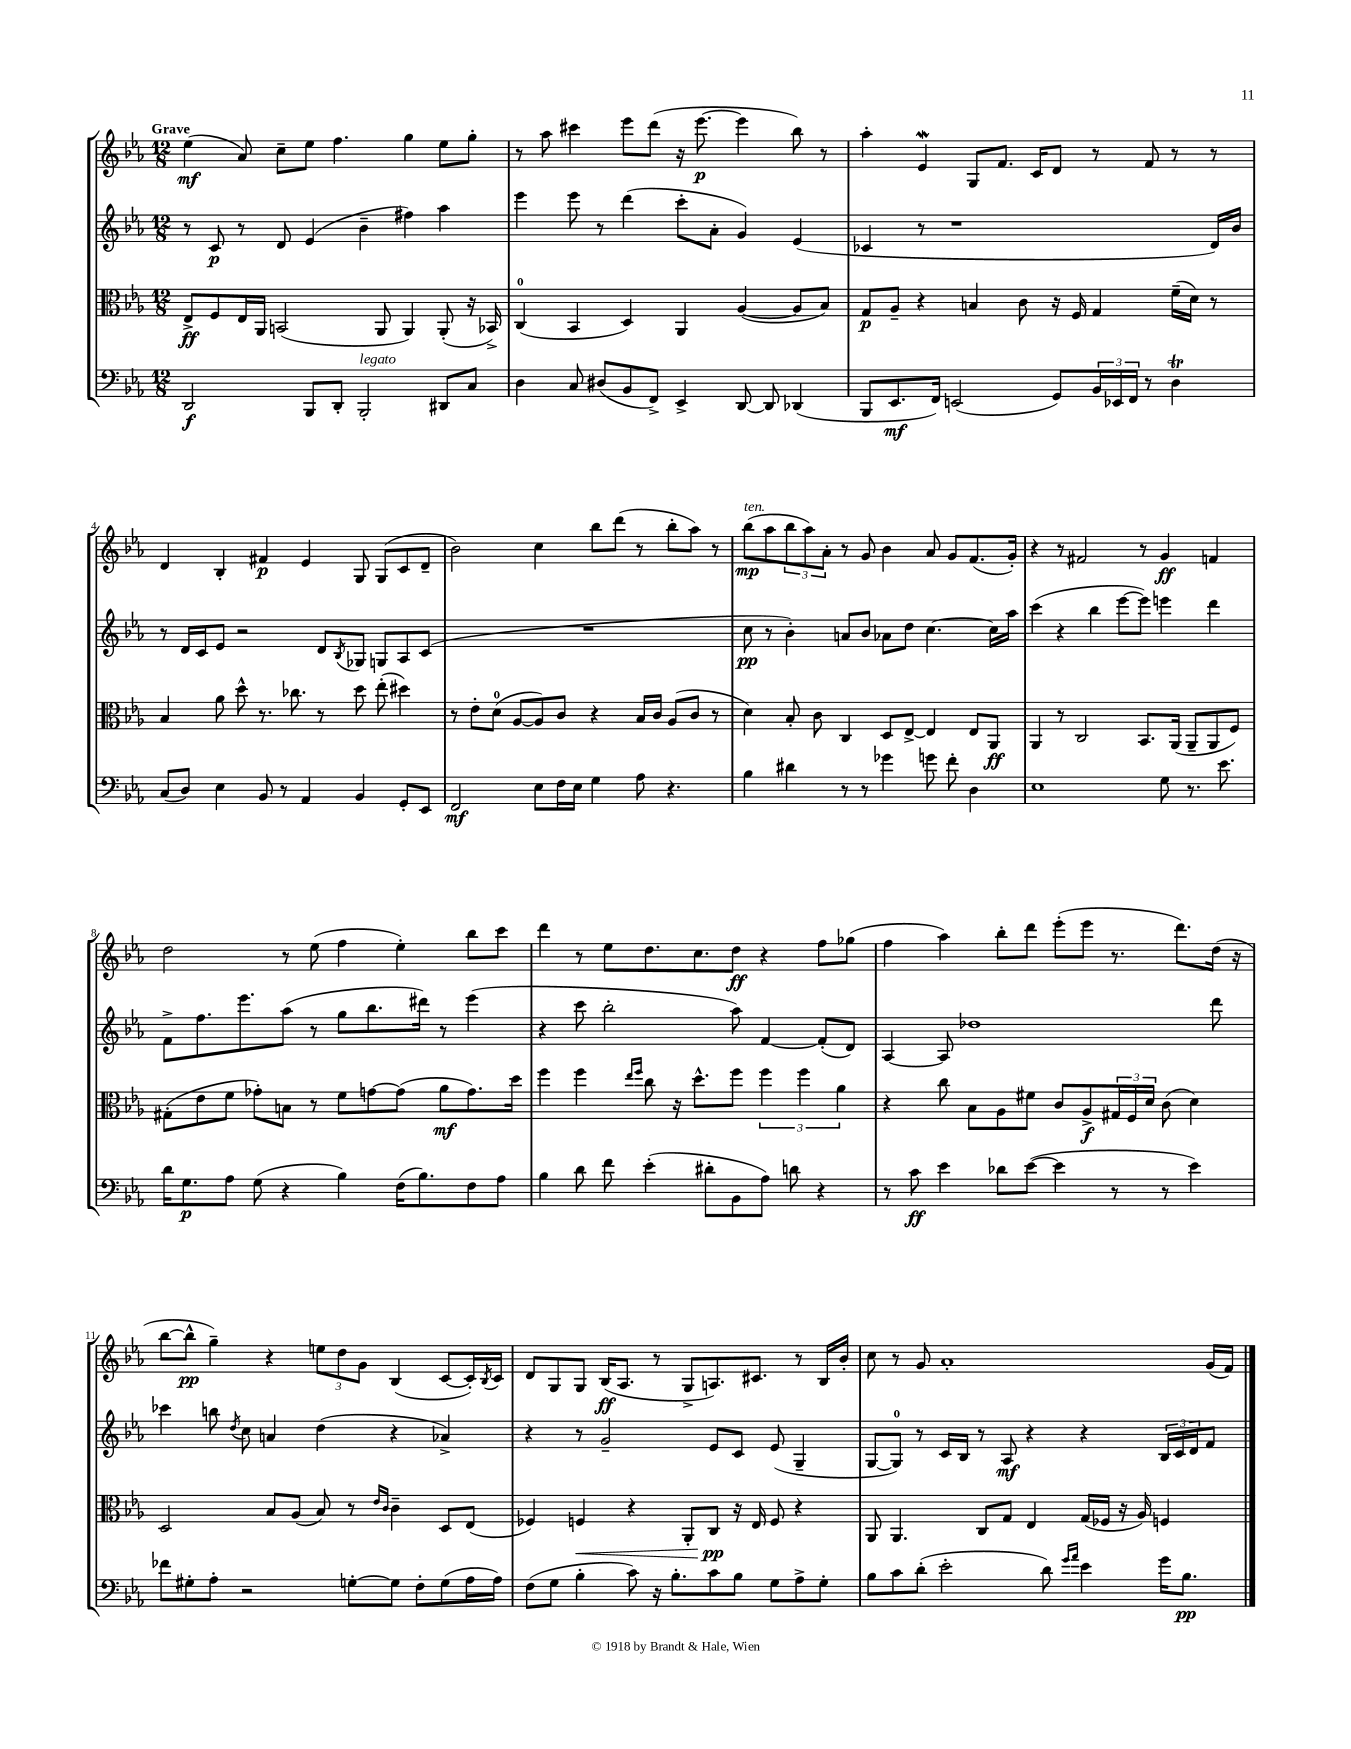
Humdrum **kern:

**kern	**kern	**kern	**kern
*staff4	*staff3	*staff2	*staff1
*clefF4	*clefC3	*clefG2	*clefG2
*k[b-e-a-]	*k[b-e-a-]	*k[b-e-a-]	*k[b-e-a-]
*M12/8	*M12/8	*M12/8	*M12/8
2DD	8E-^	8r	(4ee-
.	8F	8c	.
.	16E-	8r	8a-)
.	16AA-	.	.
.	(2BB	8d	8cc~
8BBB-	.	(4e-	8ee-
8DD'	.	.	4.ff
2BBB-'	.	4b-~	.
.	8AA-	.	.
.	4AA-)	4ff#)	4gg
8DD#	(8AA-'	4aa-	8ee-
8C	16r	.	8gg'
.	16BB-^)	.	.
=	=	=	=
4D	(4C	4eee-	8r
.	.	.	8aa-
8C	4BB-	8eee-	4ccc#
(8D#	.	8r	.
8BB-	4D)	(4ddd	8eee-
8FF^)	.	.	(8ddd
4EE-^	4AA-	8ccc'	16r
.	.	.	[8.eee-
.	.	8a-'	.
[8DD	([4A-	4g)	4eee-]
8DD]	.	.	.
(4DD-	8A-]	(4e-	8bb-)
.	8B-)	.	8r
=	=	=	=
8BBB-	8G	4c-	4aa-'
8.EE-	8A-~	.	.
.	4r	8r	4e-
16FF)	.	.	.
(2EE	.	1r	.
.	4B	.	8G
.	.	.	8.f
.	8c	.	.
.	.	.	16c
8GG)	16r	.	8d
.	16F	.	.
24BB-	4G	.	8r
24EE-	.	.	.
24FF	.	.	.
8r	.	.	8f
4D	(16f~	.	8r
.	16d)	.	.
.	8r	16d)	8r
.	.	16b-	.
=	=	=	=
(8C	4B-	8r	4d
8D)	.	16d	.
.	.	16c	.
4E-	8a-	8e-	4B-'
.	8dd^^	2r	.
8BB-	8.r	.	4f#
8r	.	.	.
.	8.cc-	.	.
4AA-	.	.	4e-
.	8r	8d	.
.	.	8qB-	.
4BB-	8dd	8G-	8G
.	(8ee-'	8G	(8G
8GG'	4dd#)	8A-	8c
8EE-	.	(8c	8d~
=	=	=	=
2FF	8r	1.r	2b-)
.	8e-'	.	.
.	(8d	.	.
.	[8A-	.	.
8E-	8A-])	.	4cc
16F	8c	.	.
16E-	.	.	.
4G	4r	.	8bb-
.	.	.	(8ddd
8A-	16B-	.	8r
.	16c	.	.
4.r	(8A-	.	8bb-'
.	8c	.	8aa-)
.	8r	.	8r
=	=	=	=
4B-	4d)	8cc	(8bb-
.	.	8r	8aa-
4d#	8B-'	4b-')	12bb-
.	.	.	12aa-)
.	8c	.	.
.	.	.	12a-'
8r	4C	8a	8r
8r	.	8b-	8g
4g-	8D	8a-	4b-
.	[8E-^	8dd	.
8g	4E-]	[4.cc	8a-
8f'	.	.	8g
4D	8E-	.	(8.f
.	8AA-	16cc]	.
.	.	16aa-	16g')
=	=	=	=
1E-	4AA-	(4ccc	4r
.	8r	4r	8r
.	2C	.	2f#
.	.	4bb-	.
.	.	[8eee-	.
.	8.BB-	8eee-])	8r
8G	.	4eee	4g
.	(16AA-	.	.
8.r	8AA-~	.	.
.	8AA-	4ddd	4f
8.e-	.	.	.
.	8F)	.	.
=	=	=	=
16d	(8G#'	8f^	2dd
8.G	.	.	.
.	8e-	8.ff	.
8A-	8f	.	.
.	.	8.eee-	.
(8G	8g-')	.	.
4r	8B	(8aa-	8r
.	8r	8r	(8ee-
4B-)	8f	8gg	4ff
.	[8g	8.bb-	.
(16F	(8g]	.	4ee-')
8.B-)	.	16ddd#)	.
.	8a-	8r	.
8F	8.g)	(4eee-	8bb-
8A-	.	.	8ccc
.	16dd	.	.
=	=	=	=
4B-	4ff	4r	4ddd
8d	4ff	8ccc	8r
8f	.	2bb-'	8ee-
.	16qqee-	.	.
.	16qqff	.	.
(4e-'	8cc	.	8.dd
.	16r	.	.
.	8.dd^^	.	8.cc
8d#'	.	.	.
8BB-	8ff	8aa-)	8dd
8A-)	6ff	[4f	4r
8d	.	.	.
.	6ff	.	.
4r	.	(8f']	8ff
.	6a-	.	.
.	.	8d)	(8gg-
=	=	=	=
8r	4r	[4A-	4ff
8c	.	.	.
4e-	8cc	8A-]	4aa-)
.	8B-	1dd-	.
8d-	8A-	.	8bb-'
([8e-	8f#	.	8ddd
4e-]	8c	.	(8eee-'
.	8A-^	.	8eee-
8r	24G#	.	8.r
.	24F	.	.
.	24d	.	.
8r	(8c	.	.
.	.	.	8.ddd)
4e-)	4d)	.	.
.	.	8ddd	(16dd
.	.	.	16r
=	=	=	=
8f-	2D	4ccc-	[8bb-
8G#'	.	.	8bb-^^]
8A-'	.	8bb	4gg~)
.	.	8qdd	.
2r	.	8cc	.
.	8B-	4a	4r
.	(8A-	.	.
.	8B-)	(4dd	12ee
.	.	.	12dd
[8G'	8r	.	.
.	.	.	12g
.	16qqe-	.	.
.	16qqc	.	.
8G]	4c~	4r	(4B-
8F'	.	.	.
(8G	8D	4a-^)	[8c
16A-	(8E-	.	16c'])
.	.	.	8qB-
16A-)	.	.	16c
=	=	=	=
(8F	4F-)	4r	8d
8G	.	.	8G
4B-'	4F	8r	8G
.	.	2g~	(16B-
.	.	.	8.A-
8c)	4r	.	.
16r	.	.	8r
8.B-'	.	.	.
.	8AA-'	.	8G^
8c	8C	8e-	8.A)
8B-	16r	8c	.
.	16E-	.	8.c#
8G	8F	(8e-	.
8A-^	4r	4G~	8r
8G'	.	.	16B-
.	.	.	16b-'
=	=	=	=
8B-	8AA-	[8G	8cc
8c	4.AA-	8G])	8r
(8d'	.	8r	8g
2e-'	.	16c	1a-'
.	.	16B-	.
.	8C	8r	.
.	8G	8A-	.
.	4E-	4r	.
8d)	.	.	.
16qqg	.	.	.
16qqa-	.	.	.
4e-	(16G	4r	.
.	16F-	.	.
.	16r	.	.
.	16A-)	.	.
16g	4F	24B-	.
.	.	24c	.
8.B-	.	.	.
.	.	24d	.
.	.	8f	(16g
.	.	.	16f)
==	==	==	==
*-	*-	*-	*-
